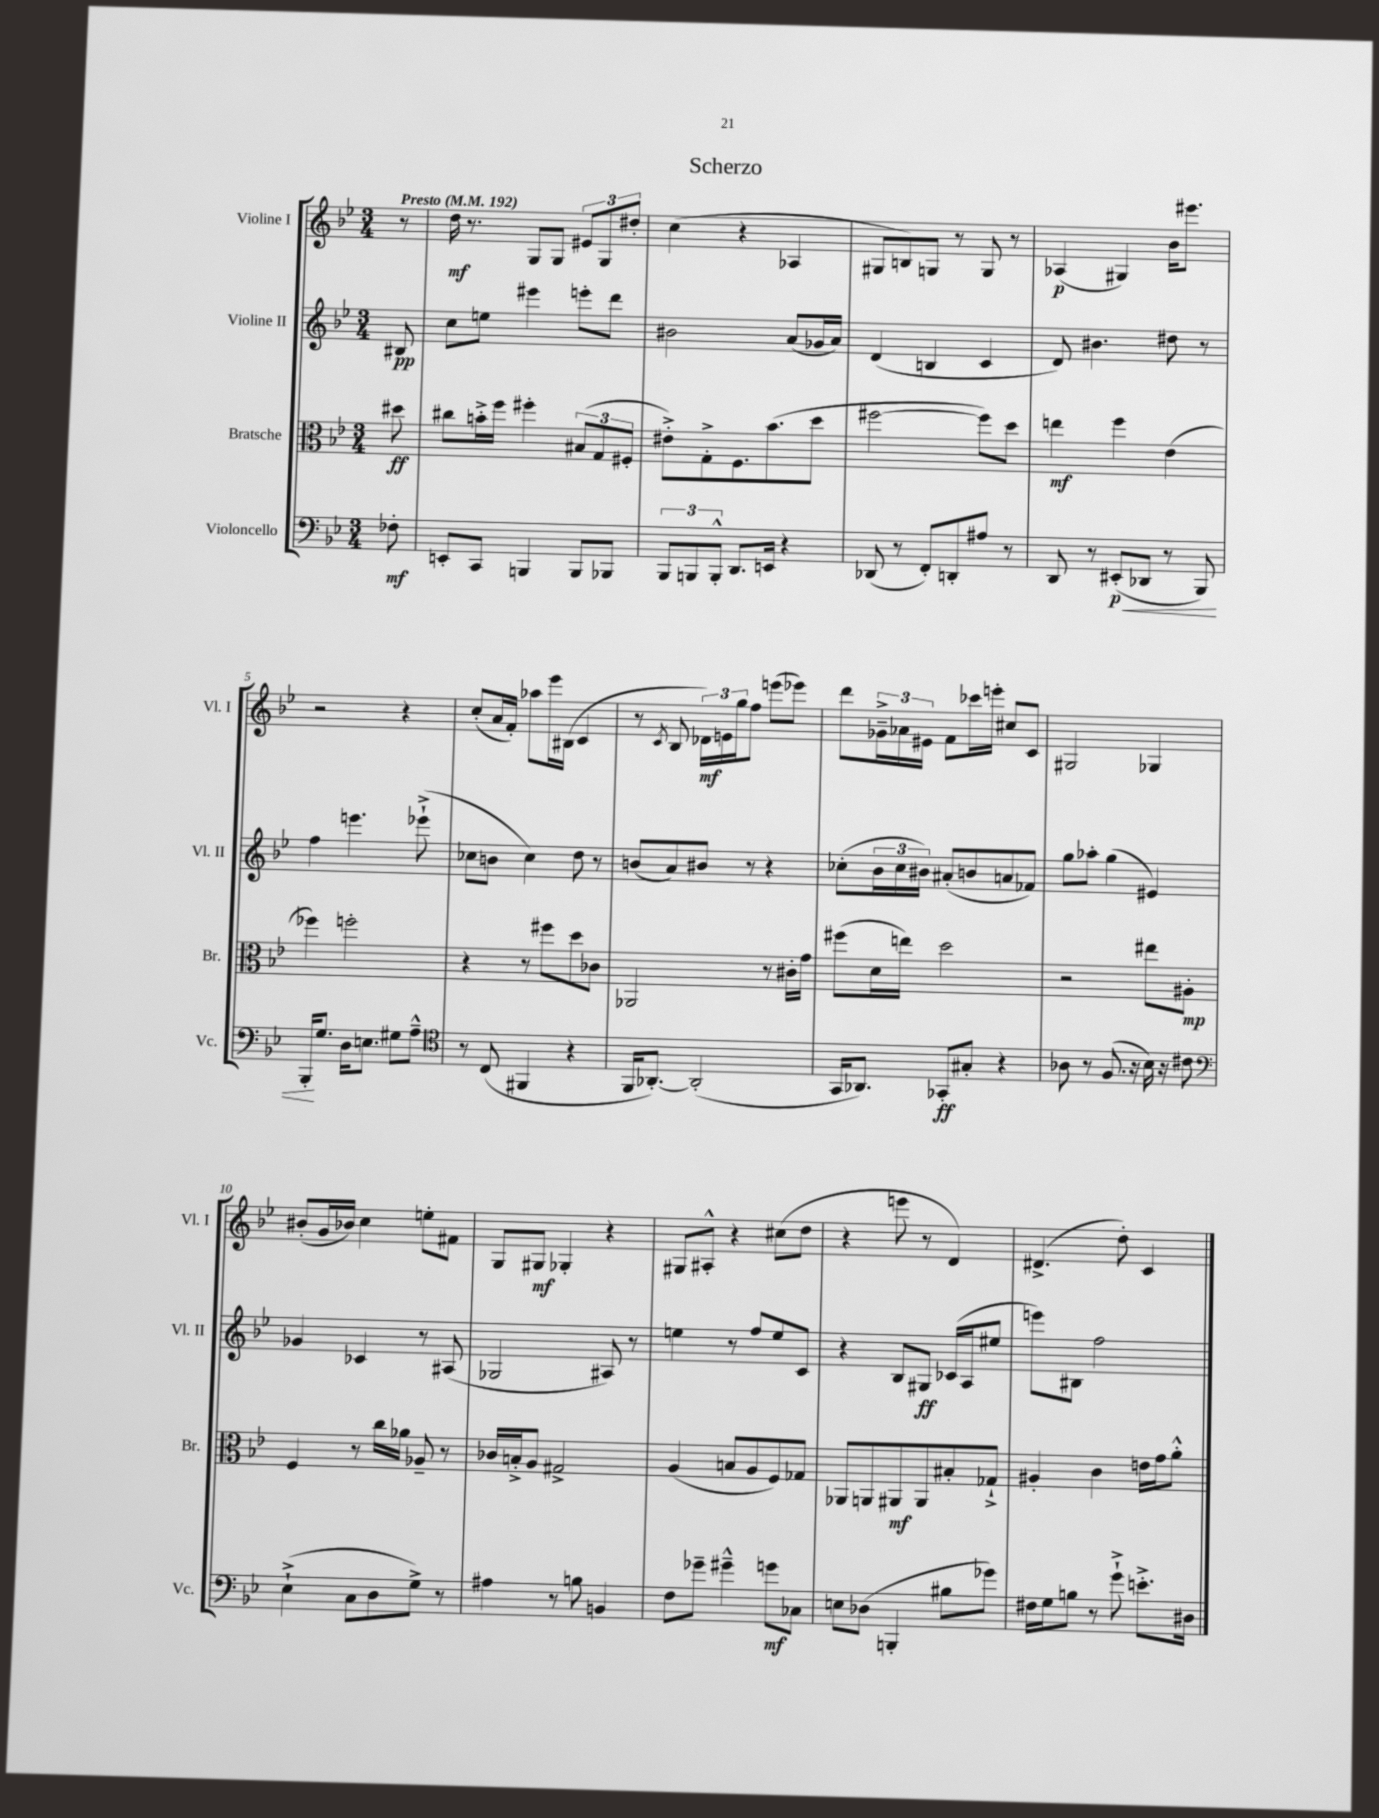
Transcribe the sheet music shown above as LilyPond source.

\header { title = "Scherzo" }
<<
\new StaffGroup <<
\new Staff = "s0" \with { instrumentName = "Violine I" shortInstrumentName = "Vl. I" } {
    \clef treble \key bes \major \numericTimeSignature \time 3/4 \partial 8 \tempo "Presto" 4 = 192
    r8 |
    d''16\mf r8. g8 g8 \tuplet 3/2 { eis'8 g8 dis''8-. } |
    c''4( r4 aes4 |
    gis8 b8) g8 r8 g8 r8 |
    aes4\p( gis4) bes'16 eis'''8. |
    r2 r4 |
    c''8-.( a'16 f'16-.) aes''8 ees'''16 bis16( c'4 |
    r8 \acciaccatura { c'8 } bes8 \tuplet 3/2 { des'16\mf) e'16 g''16 } f''8 e'''8( ees'''8) |
    d'''8 \tuplet 3/2 { ges'16---> aes'16 eis'16 } f'8 ces'''16 e'''16-. cis''8 c'8 |
    gis2 ges4 |
    bis'8-.( g'16 bes'16) c''4 e''8-. fis'8 |
    g8 gis8\mf ges4-. r4 |
    gis8 ais8-.-^ r4 cis''8( d''8 |
    r4 e'''8 r8 d'4) |
    dis'4.->( d''8-.) c'4 \bar "|." |
}
\new Staff = "s1" \with { instrumentName = "Violine II" shortInstrumentName = "Vl. II" } {
    \clef treble \key bes \major \numericTimeSignature \time 3/4 \partial 8
    bis8\pp |
    c''8 e''8 eis'''4 e'''8-. d'''8 |
    bis'2 a'8( ges'16 a'16) |
    d'4( b4 c'4 |
    d'8) bis'4. dis''8 r8 |
    f''4 e'''4. ees'''8-!->( |
    ces''8 b'8 ces''4) d''8 r8 |
    b'8( a'8) bis'8 r8 r4 |
    ces''8-.( \tuplet 3/2 { bes'16 ces''16 bis'16) } ais'8-.( b'8 a'8 fes'8) |
    g''8 aes''8-. g''4( eis'4) |
    ges'4 ces'4 r8 ais8( |
    ges2 ais8) r8 |
    e''4 r8 f''8 e''8 c'8 |
    r4 bes8 gis8\ff ces'16( a16 eis''8 |
    e'''8) bis8 f''2 \bar "|." |
}
\new Staff = "s2" \with { instrumentName = "Bratsche" shortInstrumentName = "Br." } {
    \clef alto \key bes \major \numericTimeSignature \time 3/4 \partial 8
    dis''8\ff |
    cis''8 b'16-.-> f''16 fis''4-. \tuplet 3/2 { bis8( g8 fis8-. } |
    eis'8-.->) g8-.-> f8. bes'8.( d''8 |
    fis''2~ fis''8) d''8 |
    e''4\mf f''4 ees'4( |
    fes''4) f''2-. |
    r4 r8 fis''8 d''8 ces'8 |
    aes,2 r8 cis'16-. g'16 |
    fis''8( d'16 e''16) d''2 |
    r2 eis''8 ais8-.\mp |
    f4 r8 c''16 aes'16 aes8-- r8 |
    ces'16 b16-.-> a8 gis2-> |
    a4( b8 a8 f8) ges8 |
    aes,8 a,8 ais,8\mf ais,8 bis8-. ges8-!-> |
    ais4-. c'4 e'16 g'16 a'8-.-^ \bar "|." |
}
\new Staff = "s3" \with { instrumentName = "Violoncello" shortInstrumentName = "Vc." } {
    \clef bass \key bes \major \numericTimeSignature \time 3/4 \partial 8
    fes8-.\mf |
    e,8-. c,8 b,,4 b,,8 bes,,8 |
    \tuplet 3/2 { bes,,8 b,,8 b,,8-.-^ } d,8. e,16 r4 |
    des,8( r8 f,8-.) d,8-. ais8 r8 |
    d,8 r8 eis,8-.\p\<( des,8 r8 bes,,8) |
    bes,,16-.\! g8. d16 e8. gis8 a8---^ |
    \clef tenor r8 c8( fis,4 r4 |
    f,16 aes,8.~-.) aes,2-.( |
    g,16 aes,8.) ges,8-.\ff gis8-. r4 |
    aes8 r8 f8.( r16 bes16) r16 cis'8 |
    \clef bass ees4-!->( c8 d8 g8->) r8 |
    ais4 r8 b8 b,4 |
    f8 ges'8-- gis'4---^ g'8\mf ces8 |
    e8 des8( b,,4-. bis8 ges'8) |
    fis16 g16 b8 r8 g'8-!-> e'8.-.-> dis16 \bar "|." |
}
>>
>>
